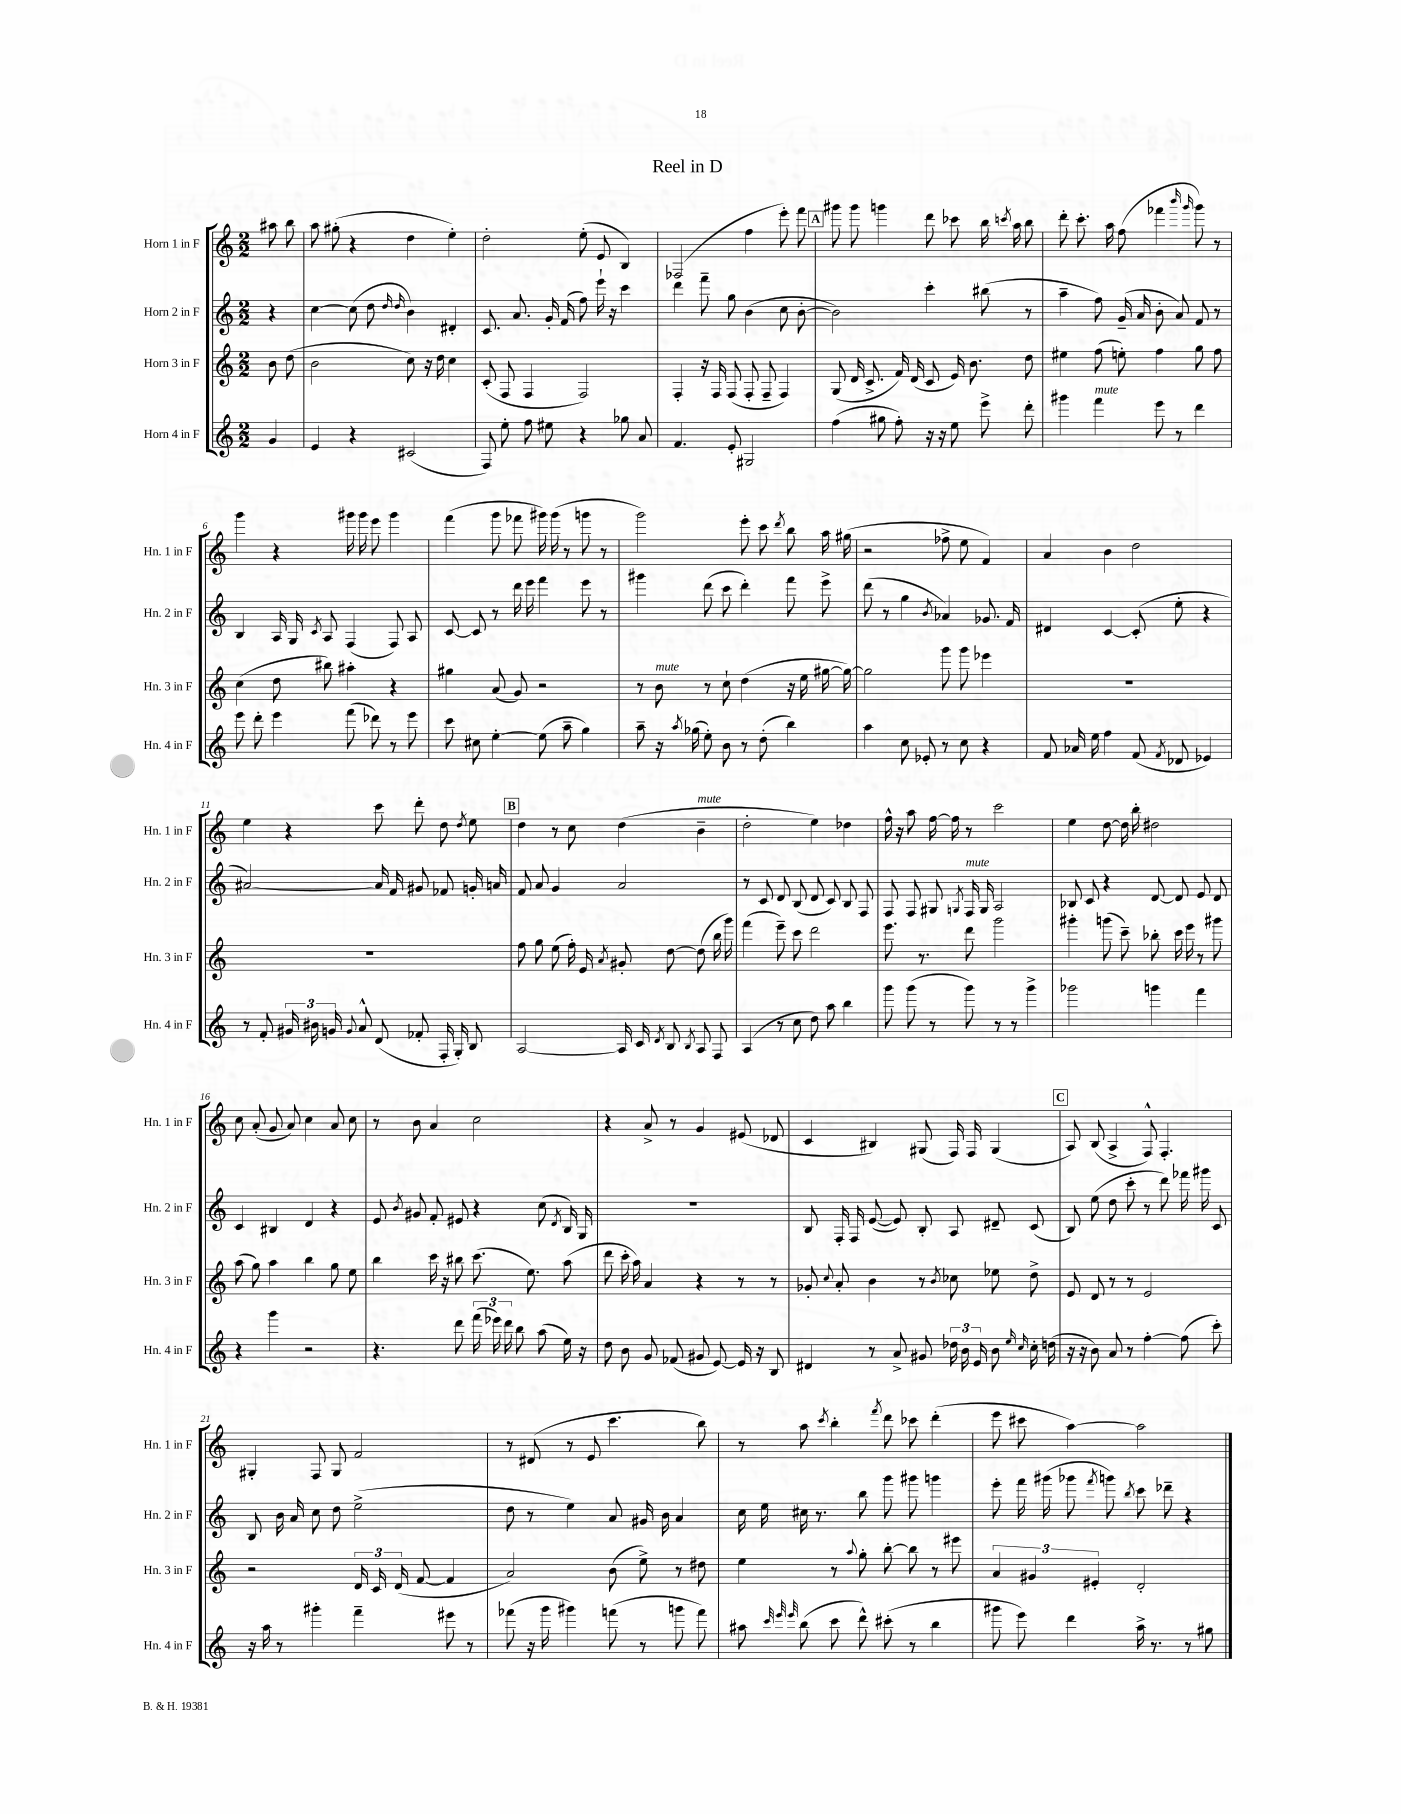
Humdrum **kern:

**kern	**kern	**kern	**kern
*staff4	*staff3	*staff2	*staff1
*clefG2	*clefG2	*clefG2	*clefG2
*k[]	*k[]	*k[]	*k[]
*M2/2	*M2/2	*M2/2	*M2/2
4g	8b	4r	8aa#
.	(8dd	.	8bb
=	=	=	=
4e	2b	[4cc	8aa
.	.	.	(8gg#'
4r	.	(8cc]	4r
.	.	8dd	.
.	.	16qqdd	.
.	.	16qqdd	.
(2c#	8cc)	4b)	4dd
.	16r	.	.
.	16dd	.	.
.	4cc	4d#'	4ee')
=	=	=	=
8F)	(8c'	8.c	2dd'
8ee'	8F	.	.
.	.	8.a	.
8ff	4F	.	.
8ee#	.	16g'	.
.	.	(16f	.
4r	2F)	8ff)	(8ee'
.	.	16eee`	8e
.	.	16r	.
8gg-	.	4ccc	4B)
8a	.	.	.
=	=	=	=
4.f	4F'	4ddd	(2F-
.	16r	8fff~	.
.	16F	.	.
8e'	(8F	8gg	.
2G#	8F'	(4b	4ff
.	8F~	.	.
.	4F)	8cc	8eee')
.	.	[8b'	8fff
=	=	=	=
(4ff	(8G	2b])	8ggg#
.	16d	.	8ggg#
.	8.c^	.	.
8gg#	.	.	4ggg
8ff')	16f)	.	.
.	(16d	.	.
16r	8c	4ccc'	8ddd
16r	.	.	.
8ee	16e)	.	8ccc-
.	8.b	.	.
8eee^	.	(8bb#	16bb
.	.	.	8qccc
.	.	.	16aa
8ddd'	8dd	8r	8bb
=	=	=	=
4ggg#	4ee#	4aa~	8ddd'
.	.	.	8.ccc'
4fff	(8ff	8ff)	.
.	.	.	16aa
.	8ee')	(16g~	(8ff
.	.	16a	.
8eee	4ff	8b'	4fff-
8r	.	8a)	.
.	.	.	16qqbbb
.	.	.	16qqggg
4ddd	8gg	8f	8ggg)
.	8ff	8r	8r
=	=	=	=
8eee	(4cc	4B	4ggg
8ddd'	.	.	.
4eee	8dd	16A	4r
.	.	16G	.
.	.	8qc	.
.	8bb#)	8A	.
(8fff	4aa#'	(4F	16ggg#
.	.	.	16ggg#
8ddd-)	.	.	8eee
8r	4r	8F)	4ggg#
8eee	.	8A	.
=	=	=	=
8ccc	4gg#	[8c	(4fff
8cc#	.	8c]	.
[4ee'	(8a	8r	8ggg
.	8g)	16ddd	8fff-
.	.	16eee	.
(8ee]	2r	4fff	16ggg#)
.	.	.	(16ggg#
8aa~	.	.	8r
4gg)	.	8eee	8ggg
.	.	8r	8r
=	=	=	=
8aa~	8r	4ggg#	2ggg)
16r	8b	.	.
8qaa	.	.	.
(16gg-	.	.	.
8ee')	8r	(8ddd	.
8b	8cc`	8ccc	.
8r	(4dd	4ddd')	8eee'
(8dd'	.	.	8ccc
.	.	.	8qddd
4bb)	16r	8fff	8bb
.	16ee	.	.
.	[16gg#	8eee^	16aa
.	16gg#_)	.	(16gg#
=	=	=	=
4aa	2gg#]	(8ddd	2r
.	.	8r	.
8cc	.	4gg	.
8e-'	.	.	.
.	.	8qb	.
8r	8ggg	4a-)	8ff-^
8cc	8ggg	.	8ee
4r	4eee-	8.g-	4f)
.	.	16f	.
=	=	=	=
8f	1r	4d#	4a
16a-	.	.	.
16ee	.	.	.
4ff	.	[4c	4b
(8f	.	(8c']	2dd
8qf	.	.	.
8d-	.	8ee'	.
4e-)	.	4r	.
=	=	=	=
8r	1r	[2a#)	4ee
8f'	.	.	.
24g#	.	.	4r
24b#	.	.	.
24g	.	.	.
8qqg	.	.	.
8a^^	.	.	.
(8d	.	16a#]	8ccc
.	.	16f	.
8f-'	.	8g#	8ddd'
16F'	.	8f-	8dd
16G')	.	.	.
.	.	.	8qdd
8B	.	16g'	8ee
.	.	16a	.
=	=	=	=
[2A	8ff	8f	4dd
.	8gg	8a	.
.	(8ee	4g	8r
.	16ff')	.	8cc
.	16e	.	.
.	8qa	.	.
16A]	8g#'	2a	(4dd
16c	.	.	.
8qd	.	.	.
8B	[8dd	.	.
8qB	.	.	.
8A	(8dd]	.	4b~
8F	16bb	.	.
.	16ggg)	.	.
=	=	=	=
(4A	(4fff	8r	2dd'
.	.	8c	.
8r	8eee~)	8d	.
8cc	8ccc	(8B	.
8dd)	2ddd	8d	4ee)
8aa	.	8c)	.
4bb	.	8B	4dd-
.	.	8F	.
=	=	=	=
8ggg	8.eee	8F	16ff^^
.	.	.	16r
(8ggg	.	8F	8aa
.	8.r	.	.
8r	.	8G#	[16ff
.	.	.	16ff]
.	.	8qG	.
8ggg)	8ddd	16F	8r
.	.	16G	.
8r	2ggg	2A	2ccc
8r	.	.	.
4ggg^	.	.	.
=	=	=	=
2ggg-	4ggg#'	8B-	4ee
.	.	8c	.
.	(8ggg	4r	[8dd
.	8ccc~)	.	16dd]
.	.	.	16bb'
4ggg	8bb-'	[8d	2dd#
.	16ccc	8d]	.
.	16eee	.	.
4fff	8r	8e	.
.	8ggg#	8d	.
=	=	=	=
4r	(8aa	4c	8cc
.	8gg)	.	(8a'
4ggg	4aa	4B#	8g
.	.	.	8a)
2r	4bb	4d	4cc
.	8gg	4r	8a
.	8ee	.	8cc
=	=	=	=
4.r	4bb	8e	8r
.	.	8qb	.
.	.	8g#	8b
.	16ccc	8f'	4a
.	16r	.	.
8ddd	8bb#	8e#	.
(24fff	(8.ccc	4r	2cc
24eee-)	.	.	.
24ddd	.	.	.
8bb	.	.	.
.	8.ee)	.	.
(8aa	.	(8cc	.
.	.	8qd	.
16ee)	(8aa	16B)	.
16r	.	16G	.
=	=	=	=
8dd	8ddd	1r	4r
8b	16ccc'	.	.
.	16aa)	.	.
8g	4a	.	8a^
(8f-	.	.	8r
8g#	4r	.	4g
[8e)	.	.	.
16e]	8r	.	(8e#
16r	.	.	.
8B	8r	.	8d-
=	=	=	=
4d#	8g-'	8B	4c
.	8qqcc	.	.
.	8a'	16F'	.
.	.	16F	.
8r	4b	([8e	4B#)
8a^	.	8e])	.
8g#	8r	8B'	(8G#
.	8qb	.	.
24dd-	8cc-	8A	16F)
24b	.	.	.
.	.	.	16F
24e	.	.	.
8b	8ee-	8d#~	(4G#
16qqee	.	.	.
16qqcc	.	.	.
16cc'	8dd^	(8c	.
(16dd	.	.	.
=	=	=	=
16r	8e	8B)	8A)
16r	.	.	.
8b)	8d	(8ee	(8B
8a	8r	8dd	4A^
8r	8r	8ccc'	.
[4ff'	2e	8r	8F^^)
.	.	8ddd)	4.F'
(8ff]	.	16fff-	.
.	.	16ggg#	.
8ccc')	.	8c	.
=	=	=	=
16r	2r	8B	4G#'
16aa	.	.	.
8r	.	16b	.
.	.	16a	.
4ggg#'	.	8cc	8F
.	.	8dd	8G#
4fff~	24d	(2ee^	2f
.	24c	.	.
.	(24d	.	.
.	[8f	.	.
8eee#	4f]	.	.
8r	.	.	.
=	=	=	=
(8fff-	2a)	8dd	8r
16r	.	8r	(8d#
16ggg	.	.	.
4ggg#)	.	4ee)	8r
.	.	.	8e
(8fff	(8b	8a	4.ccc
8r	8ee^)	16g#	.
.	.	16b	.
8ggg	8r	4a	.
8fff)	8dd#	.	8bb)
=	=	=	=
8aa#	4ee	16cc	8r
.	.	16ee	.
32qqccc	.	.	.
32qqeee	.	.	.
32qqeee	.	.	.
(8bb	.	16cc#	8aa
.	.	8.r	.
.	.	.	8qccc
8ccc	8r	.	4bb'
.	8qqaa	.	.
8ddd^^)	8gg'	8bb	.
.	.	.	8qfff
(8ccc#'	[8bb'	8ggg	8ddd
8r	8bb]	8ggg#	8ccc-
4bb	8r	4ggg	(4ddd'
.	8eee#	.	.
=	=	=	=
8ggg#	6a	8eee'	8eee
8eee)	.	16fff	8ccc#
.	6g#	.	.
.	.	(16ggg#	.
4ddd	.	8ggg-	[4aa)
.	6e#'	.	.
.	.	8qfff	.
.	.	8ggg)	.
.	.	8qbb	.
16aa^	2d'	8ccc	2aa]
8.r	.	.	.
.	.	8ddd-~	.
8r	.	4r	.
8gg#	.	.	.
==	==	==	==
*-	*-	*-	*-
